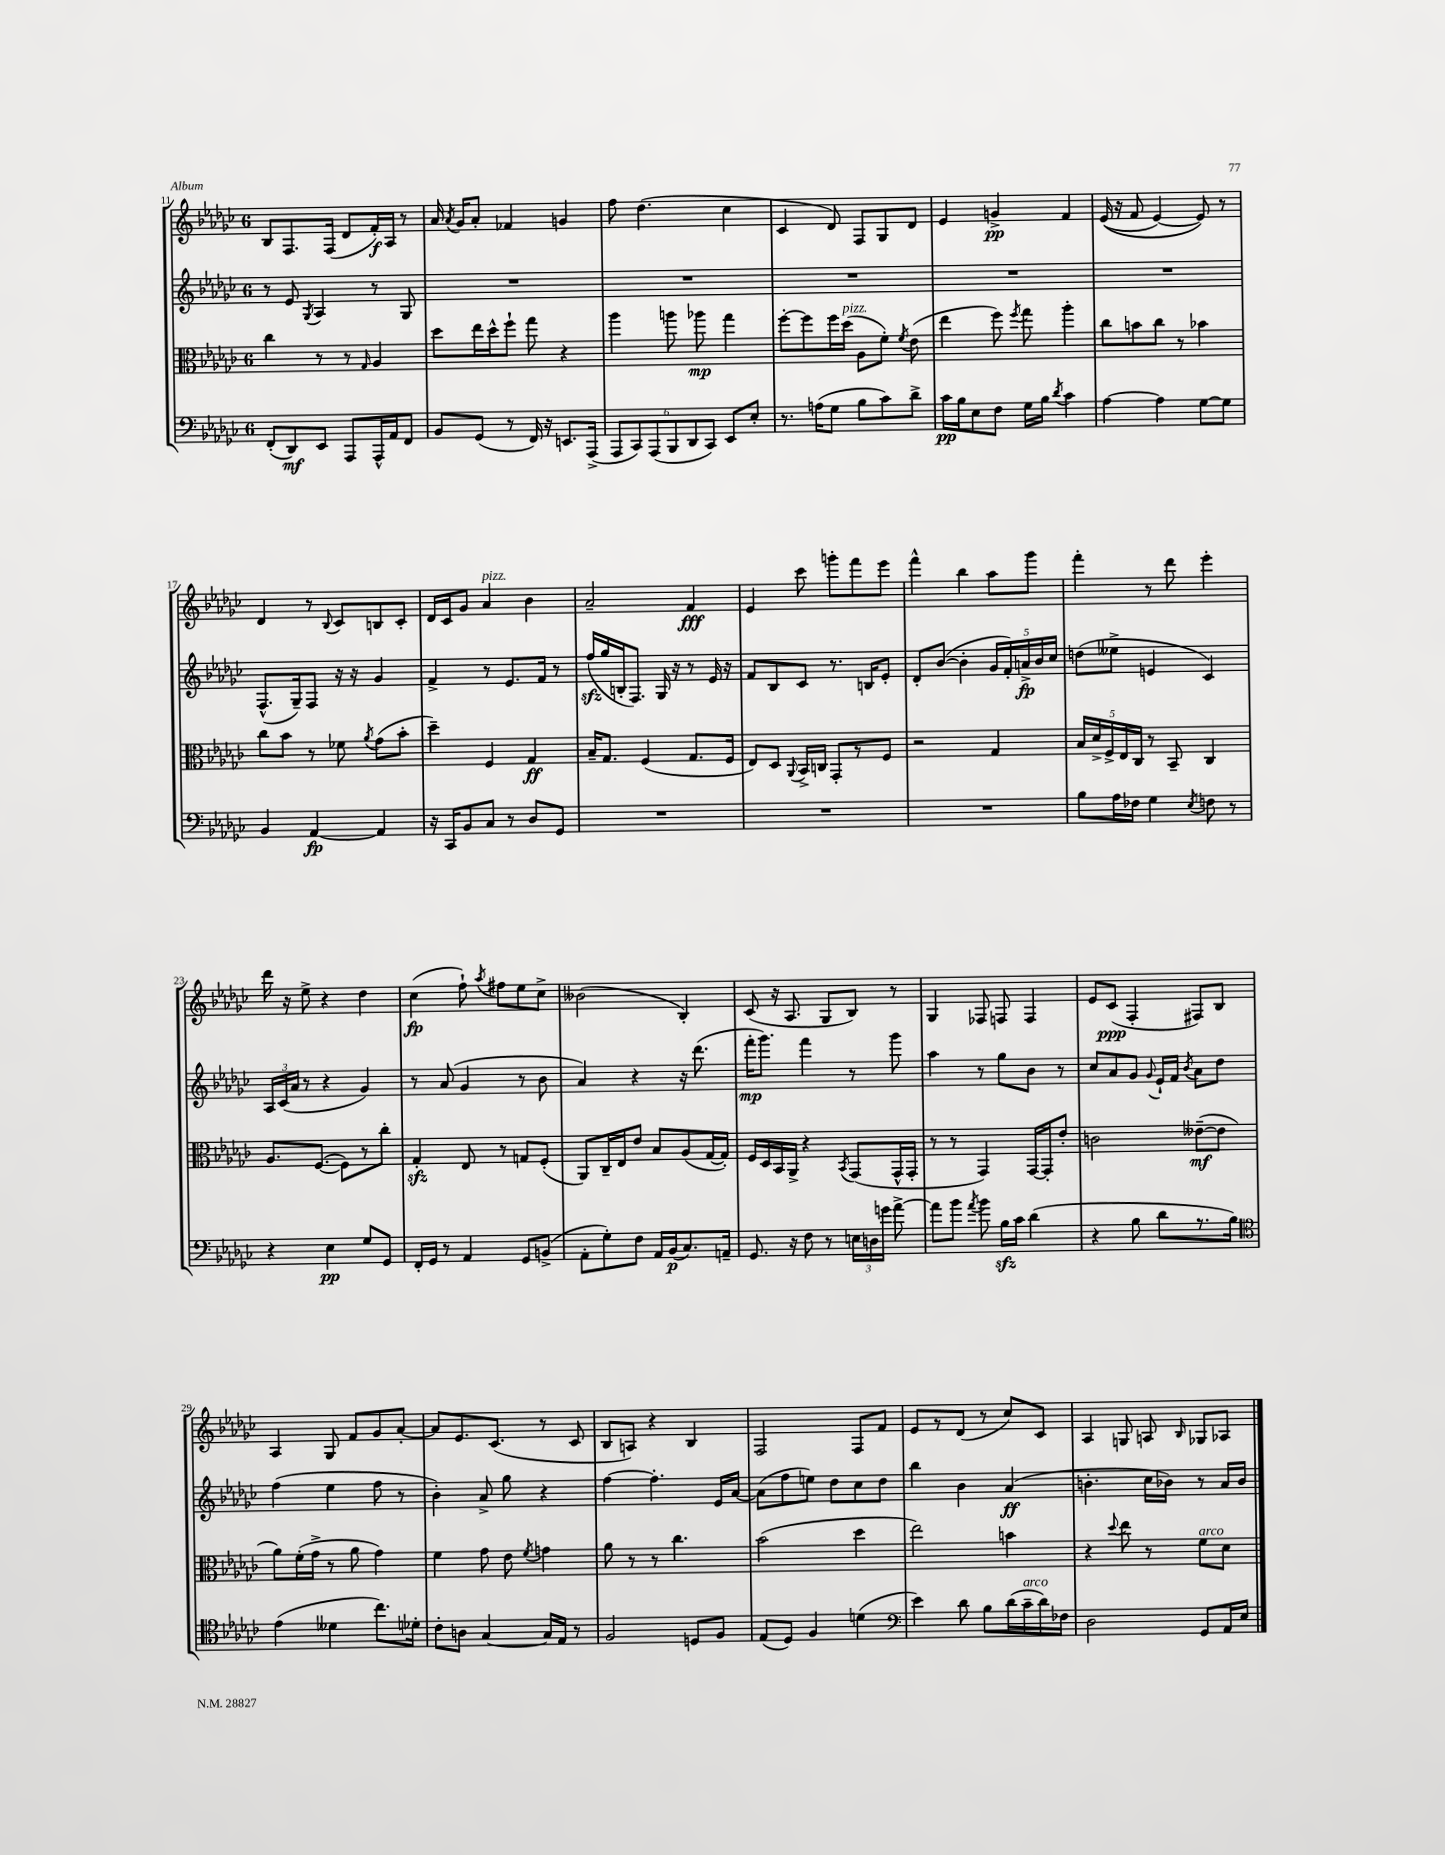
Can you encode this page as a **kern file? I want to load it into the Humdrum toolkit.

**kern	**dynam	**kern	**dynam	**kern	**dynam	**kern	**dynam
*part4	*part4	*part3	*part3	*part2	*part2	*part1	*part1
*staff4	*staff4	*staff3	*staff3	*staff2	*staff2	*staff1	*staff1
*clefF4	*	*clefC3	*	*clefG2	*	*clefG2	*
*k[b-e-a-d-g-c-]	*	*k[b-e-a-d-g-c-]	*	*k[b-e-a-d-g-c-]	*	*k[b-e-a-d-g-c-]	*
*M6/8	*	*M6/8	*	*M6/8	*	*M6/8	*
=11	=11	=11	=11	=11	=11	=11	=11
(8FF'/L	.	4cc-\	.	8r	.	8B-/L	.
8DD-/)	mf	.	.	8e-/	.	8.F/	.
.	.	.	.	8qG-/	.	.	.
8EE-/J	.	8r	.	4A-/	.	.	.
.	.	.	.	.	.	(16F/Jk	.
8AAA-/L	.	8r	.	.	.	8d-/L	.
.	.	16qqG-/	.	.	.	.	.
16AAA-^^/L	.	4A-/	.	8r	.	16f'/L)	f
16AA-/J	.	.	.	.	.	16A-/JJ	.
8FF/J	.	.	.	8G-/	.	8r	.
=12	=12	=12	=12	=12	=12	=12	=12
8BB-/L	.	8dd-\L	.	2.r	.	16a-/	.
.	.	.	.	.	.	8qa-/	.
.	.	.	.	.	.	16g-/KL	.
(8GG-/J	.	16ee-\L	.	.	.	8a-'/J	.
.	.	16dd-^^\J	.	.	.	.	.
8r	.	8ff`\J	.	.	.	4f-X/	.
16FF/)	.	8gg-\	.	.	.	.	.
16r	.	.	.	.	.	.	.
8.EEn/L	.	4r	.	.	.	4gn/	.
(16AAA-^/Jk	.	.	.	.	.	.	.
=13	=13	=13	=13	=13	=13	=13	=13
12AAA-/L	.	4aa-\	.	2.r	.	8ff\	.
12CC-/)	.	.	.	.	.	.	.
.	.	.	.	.	.	(4.dd-\	.
(12AAA-/	.	.	.	.	.	.	.
12BBB-/	.	8aan\	.	.	.	.	.
12DD-/	.	.	.	.	.	.	.
.	.	8aa-X\	mp	.	.	.	.
12CC-/J)	.	.	.	.	.	.	.
8EE-/L	.	4gg-\	.	.	.	4cc-\	.
8E-'/J	.	.	.	.	.	.	.
=14	=14	=14	=14	=14	=14	=14	=14
8.r	.	[8ff'\L	.	2.r	.	4c-/	.
.	.	8ff\]	.	.	.	.	.
(16An\KL	.	.	.	.	.	.	.
8G-\J	.	16ff\L	.	.	.	8d-/)	.
!	!	!LO:TX:a:i:t=pizz.	!	!	!	!	!
.	.	(16dd-\JJ	.	.	.	.	.
8B-\L	.	8A-\L	.	.	.	8F/L	.
8c-\)	.	8f'\J)	.	.	.	8G-/	.
.	.	8qf/	.	.	.	.	.
8d-^\J	.	(8e-\	.	.	.	8d-/J	.
=15	=15	=15	=15	=15	=15	=15	=15
16c-\LL	pp	4ee-\	.	2.r	.	4e-/	.
16B-\J	.	.	.	.	.	.	.
8E-\	.	.	.	.	.	.	.
8F\J	.	8ff\)	.	.	.	4gn^/	pp
.	.	8qff/	.	.	.	.	.
16G-\LL	.	8gg-\	.	.	.	.	.
16B-\JJ	.	.	.	.	.	.	.
8qd-/	.	.	.	.	.	.	.
4c-\	.	4aa-'\	.	.	.	4f/	.
=16	=16	=16	=16	=16	=16	=16	=16
[4A-\	.	8cc-\L	.	2.r	.	((16e-/	.
.	.	.	.	.	.	16r	.
.	.	8bn\	.	.	.	8f/	.
4A-\]	.	8cc-\J	.	.	.	[4e-/)	.
.	.	8r	.	.	.	.	.
[8G-\L	.	4b-X\	.	.	.	8e-/])	.
8G-\J]	.	.	.	.	.	8r	.
!!LO:LB:g=z
=17	=17	=17	=17	=17	=17	=17	=17
4BB-/	.	8cc-\L	.	(8.F^^/L	.	4d-/	.
.	.	8b-\J	.	.	.	.	.
.	.	.	.	16G-~/k)	.	.	.
[4AA-/	fp	8r	.	8F/J	.	8r	.
.	.	.	.	.	.	8qqB-/	.
.	.	8f-X\	.	16r	.	8c-/L	.
.	.	.	.	16r	.	.	.
.	.	8qa-/	.	.	.	.	.
4AA-/]	.	(8g-\L	.	4g-/	.	8Bn/	.
.	.	8b-'\J	.	.	.	8c-'/J	.
=18	=18	=18	=18	=18	=18	=18	=18
16r	.	4dd-~\)	.	4f^/	.	16d-/LL	.
16CC-/KL	.	.	.	.	.	16c-/J	.
8BB-/	.	.	.	.	.	8g-/J	.
!	!	!	!	!	!	!LO:TX:a:i:t=pizz.	!
8C-/J	.	4F/	.	8r	.	4a-/	.
8r	.	.	.	8.e-/L	.	.	.
8D-/L	.	4G-/	ff	.	.	4b-\	.
.	.	.	.	16f/Jk	.	.	.
8GG-/J	.	.	.	8r	.	.	.
=19	=19	=19	=19	=19	=19	=19	=19
2.r	.	16B-~/KL	.	(16ffzz/LL	.	2a-~/	.
.	.	8.G-/J	.	16gg-/	.	.	.
.	.	.	.	16Bn'/J	.	.	.
.	.	.	.	8.F/J)	.	.	.
.	.	(4F/	.	.	.	.	.
.	.	.	.	16G-/	.	.	.
.	.	.	.	16r	.	.	.
.	.	8.G-/L	.	8r	.	4f/	fff
.	.	.	.	16e-/	.	.	.
.	.	16F/Jk	.	16r	.	.	.
=20	=20	=20	=20	=20	=20	=20	=20
2.r	.	8E-/L)	.	8f/L	.	4e-/	.
.	.	8D-/J	.	8B-/	.	.	.
.	.	8qqAA-/	.	.	.	.	.
.	.	16BB-^/LL	.	8c-/J	.	8ccc-\	.
.	.	16Cn/JJ	.	.	.	.	.
.	.	8GG-'/L	.	8.r	.	8gggn'\L	.
.	.	8r	.	.	.	8fff\	.
.	.	.	.	16Bn/KL	.	.	.
.	.	8F/J	.	8e-'/J	.	8eee-\J	.
=21	=21	=21	=21	=21	=21	=21	=21
2.r	.	2r	.	8d-'/L	.	4fff^^\	.
.	.	.	.	([8b-/J	.	.	.
.	.	.	.	4b-'\]	.	4bb-\	.
.	.	4G-/	.	20g-/LL	.	8aa-\L	.
.	.	.	.	20f'/)	.	.	.
.	.	.	.	20an^/	fp	.	.
.	.	.	.	.	.	8ggg-\J	.
.	.	.	.	20b-/	.	.	.
.	.	.	.	20cc-/JJ	.	.	.
=22	=22	=22	=22	=22	=22	=22	=22
8B-\L	.	20B-/LL	.	(8ddn\L	.	4fff'\	.
.	.	20d-^/	.	.	.	.	.
.	.	20F^/	.	.	.	.	.
16A-\L	.	.	.	8ee--X^\J	.	.	.
.	.	20E-/	.	.	.	.	.
16F-X\JJ	.	.	.	.	.	.	.
.	.	20C-/JJ	.	.	.	.	.
4G-\	.	8r	.	4en/	.	8r	.
.	.	8BB-~/	.	.	.	8ddd-\	.
8qE-/	.	.	.	.	.	.	.
8Fn\	.	4C-/	.	4c-/)	.	4eee-'\	.
8r	.	.	.	.	.	.	.
!!LO:LB:g=z
=23	=23	=23	=23	=23	=23	=23	=23
4r	.	8.A-/L	.	24A-/LL	.	16ddd-\	.
.	.	.	.	(24c-/	.	.	.
.	.	.	.	.	.	16r	.
.	.	.	.	24a-/JJ	.	.	.
.	.	.	.	8r	.	8ee-^\	.
.	.	([8.F/J	.	.	.	.	.
4E-\	pp	.	.	4r	.	4r	.
.	.	8F\L])	.	.	.	.	.
8G-/L	.	8r	.	4g-/)	.	4dd-\	.
8GG-/J	.	8cc-'\J	.	.	.	.	.
=24	=24	=24	=24	=24	=24	=24	=24
16FF'/LL	.	4G-zz'/	.	8r	.	(4cc-\	fp
16GG-/JJ	.	.	.	.	.	.	.
8r	.	.	.	(8a-/	.	.	.
4AA-/	.	8E-/	.	4g-/	.	8ff`\)	.
.	.	.	.	.	.	8qaa-/	.
.	.	8r	.	.	.	8ff#X\L	.
8GG-/L	.	8Gn/L	.	8r	.	8ee-\	.
(8BBn^/J	.	(8F'/J	.	8b-\	.	8cc-^\J	.
=25	=25	=25	=25	=25	=25	=25	=25
8AA-'\L	.	8AA-/L)	.	4a-/)	.	(2b--X\	.
8G-'\)	.	16C-~/L	.	.	.	.	.
.	.	16E-/J	.	.	.	.	.
8F\J	.	8e-/J	.	4r	.	.	.
16AA-/LL	.	8B-/L	.	.	.	.	.
(16BB-/J	p	.	.	.	.	.	.
8.C-/)	.	(8A-/	.	16r	.	4B-'/)	.
.	.	.	.	(8.ddd-\	.	.	.
.	.	[16G-/L	.	.	.	.	.
16AAn~/Jk	.	16G-'/JJ])	.	.	.	.	.
=26	=26	=26	=26	=26	=26	=26	=26
8.GG-/	.	16F/LL	.	16fff'\KL	mp	(8c-/	.
.	.	16D-/	.	8.ggg-\J)	.	.	.
.	.	16BB-/	.	.	.	16r	.
16r	.	16AA-^/JJ	.	.	.	8.A-/	.
8F\	.	4r	.	4fff\	.	.	.
8r	.	.	.	.	.	8G-/L	.
.	.	8qBB-/	.	.	.	.	.
24En\LL	.	(8GG-/L	.	8r	.	8B-/J)	.
24Dn\	.	.	.	.	.	.	.
24gn\JJ	.	.	.	.	.	.	.
[8a-^\	.	16GG-^^/L	.	8ggg-\	.	8r	.
.	.	16GG-'/JJ	.	.	.	.	.
=27	=27	=27	=27	=27	=27	=27	=27
8a-\L]	.	8r	.	4aa-\	.	4G-/	.
8b-\J	.	8r	.	.	.	.	.
8qa-/	.	.	.	.	.	.	.
8b-\	.	4GG-/)	.	8r	.	8F-X/	.
16B-zz\LL	.	.	.	8gg-\L	.	8Fn/	.
16c-\JJ	.	.	.	.	.	.	.
(4d-\	.	[16GG-/LL	.	8b-\J	.	4F/	.
.	.	16GG-'/J]	.	.	.	.	.
.	.	8e-'/J	.	8r	.	.	.
=28	=28	=28	=28	=28	=28	=28	=28
4r	.	2cn\	.	8cc-/L	.	8e-/L	.
.	.	.	.	8a-/	.	(8c-/J	ppp
8B-\	.	.	.	8g-/J	.	4F'/	.
.	.	.	.	8qqg-/	.	.	.
8d-\L	.	.	.	16e-`/LL	.	.	.
.	.	.	.	16f/JJ	.	.	.
.	.	.	.	8qb-/	.	.	.
8.r	.	([8e--X~\L	mf	8a-\L	.	8F#X/L)	.
.	.	8e--\J]	.	8dd-\J	.	8B-/J	.
16B-\Jk)	.	.	.	.	.	.	.
!!LO:LB:g=z
=29	=29	=29	=29	=29	=29	=29	=29
*clefC4	*	*	*	*	*	*	*
(4e-\	.	8a-\L)	.	(4ff\	.	4A-/	.
.	.	(16f'\L	.	.	.	.	.
.	.	16g-^\JJ	.	.	.	.	.
4d--X\	.	8r	.	4ee-\	.	8G-/	.
.	.	8a-\	.	.	.	8f/L	.
8.cc-\L)	.	4g-\)	.	8ff\	.	8g-/	.
.	.	.	.	8r	.	[8a-'/J	.
16d-X'\Jk	.	.	.	.	.	.	.
=30	=30	=30	=30	=30	=30	=30	=30
8c-'\L	.	4f\	.	4b-'\)	.	8a-/L]	.
8An\J	.	.	.	.	.	8.e-/	.
[4G-/	.	8g-\	.	8a-^/	.	.	.
.	.	.	.	.	.	(8.c-/J	.
.	.	8e-\	.	8gg-\	.	.	.
.	.	8qf/	.	.	.	.	.
16G-/LL]	.	4gn\	.	4r	.	8r	.
16E-/JJ	.	.	.	.	.	.	.
8r	.	.	.	.	.	8c-/	.
=31	=31	=31	=31	=31	=31	=31	=31
2F/	.	8a-\	.	[4ff\	.	8B-/L	.
.	.	8r	.	.	.	8An/J)	.
.	.	8r	.	4.ff'\]	.	4r	.
.	.	4.cc-\	.	.	.	.	.
8Dn/L	.	.	.	.	.	4B-/	.
8F/J	.	.	.	16e-/LL	.	.	.
.	.	.	.	[16a-/JJ	.	.	.
=32	=32	=32	=32	=32	=32	=32	=32
(8E-/L	.	(2b-\	.	(8a-\L]	.	2F/	.
8D-/J)	.	.	.	8ff\	.	.	.
4F/	.	.	.	8een\J)	.	.	.
.	.	.	.	8dd-\L	.	.	.
(4dn\	.	4dd-\	.	8cc-\	.	8F/L	.
.	.	.	.	8dd-\J	.	8f/J	.
=33	=33	=33	=33	=33	=33	=33	=33
*clefF4	*	*	*	*	*	*	*
4e-\)	.	2ee-\)	.	4bb-\	.	8e-/L	.
.	.	.	.	.	.	8r	.
8d-\	.	.	.	4b-\	.	(8d-/J	.
8B-\L	.	.	.	.	.	8r	.
(16d-\L	.	4bn\	.	(4a-/	ff	8cc-/L)	.
!LO:TX:a:i:t=arco	!	!	!	!	!	!	!
16c-~\	.	.	.	.	.	.	.
16d-\)	.	.	.	.	.	8c-/J	.
16F-X\JJ	.	.	.	.	.	.	.
=34	=34	=34	=34	=34	=34	=34	=34
2D-\	.	4r	.	4.bn'\	.	4A-/	.
.	.	8qqdd-/	.	.	.	.	.
.	.	8ee-\	.	.	.	8Gn/	.
.	.	8r	.	16cc-\LL	.	8An/	.
.	.	.	.	16b-X\JJ)	.	.	.
.	.	.	.	.	.	16qqB-/	.
!	!	!LO:TX:a:i:t=arco	!	!	!	!	!
8GG-/L	.	8f\L	.	8r	.	8G-X/L	.
16AA-/L	.	8d-\J	.	16a-/LL	.	8A-X/J	.
16E-/JJ	.	.	.	16b-/JJ	.	.	.
==	==	==	==	==	==	==	==
*-	*-	*-	*-	*-	*-	*-	*-
